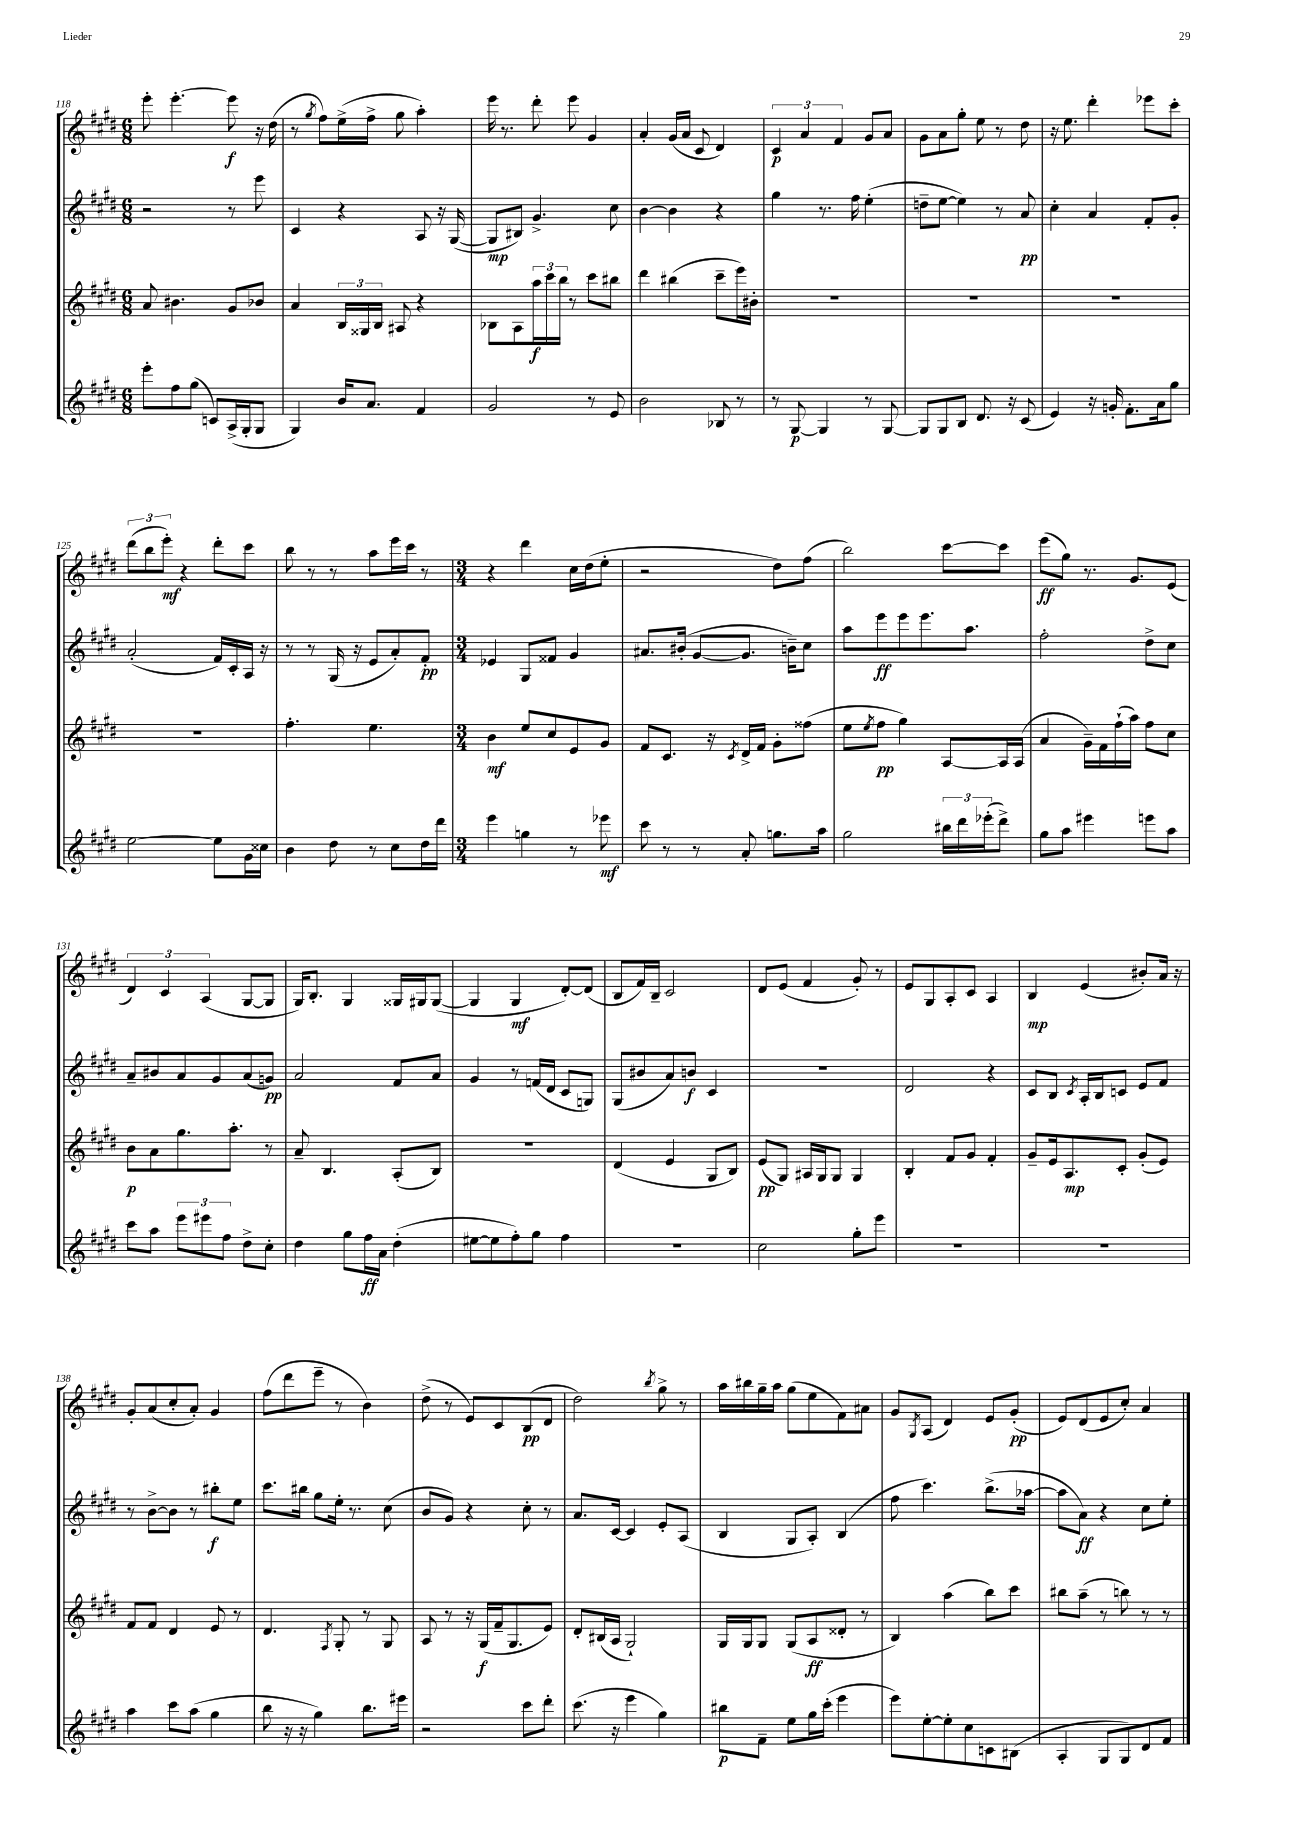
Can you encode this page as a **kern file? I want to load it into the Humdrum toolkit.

**kern	**kern	**kern	**kern
*staff4	*staff3	*staff2	*staff1
*clefG2	*clefG2	*clefG2	*clefG2
*k[f#c#g#d#]	*k[f#c#g#d#]	*k[f#c#g#d#]	*k[f#c#g#d#]
*M6/8	*M6/8	*M6/8	*M6/8
8eee'	8a	2r	8eee'
8ff#	4.b#	.	[4.eee'
(8gg#	.	.	.
8c)	.	.	.
(16A^	8g#	8r	8eee]
16G#'	.	.	.
8G#	8b-	8eee	16r
.	.	.	(16dd#
=	=	=	=
4G#)	4a	4c#	8r
.	.	.	8qgg#
.	.	.	8ff#)
16b	24B	4r	(16ee^
.	24G##	.	.
8.a	.	.	16ff#^
.	24B	.	.
.	8A#	.	8gg#
4f#	4r	8A	4aa')
.	.	16r	.
.	.	([16G#	.
=	=	=	=
2g#	8B-	8G#]	16eee
.	.	.	8.r
.	8A	8B#)	.
.	24aa	4.g#^	8ddd#'
.	24ccc#	.	.
.	24bb	.	.
.	8r	.	8eee
8r	8ccc#	.	4g#
8e	8bb#	8cc#	.
=	=	=	=
2b	4ddd#	[4b	4a'
.	(4bb#	4b]	(16g#
.	.	.	16a
.	.	.	8c#
8B-	8ccc#~	4r	4d#)
8r	16eee)	.	.
.	16b#'	.	.
=	=	=	=
8r	2.r	4gg#	6c#
[8G#	.	.	.
.	.	.	6a
4G#]	.	8.r	.
.	.	.	6f#
.	.	16ff#	.
8r	.	(4ee'	8g#
[8G#	.	.	8a
=	=	=	=
8G#]	2.r	8dd~	8g#
8G#	.	[8ee	8a
8B	.	4ee])	8gg#'
8.d#	.	.	8ee
.	.	8r	8r
16r	.	.	.
(8c#	.	8a	8dd#
=	=	=	=
4e)	2.r	4cc#'	16r
.	.	.	8.ee
16r	.	4a	4ddd#'
16g'	.	.	.
8.f#'	.	.	.
.	.	8f#'	8eee-
16a	.	.	.
8gg#	.	8g#'	8ccc#'
=	=	=	=
[2ee	2.r	(2a'	(12ddd#
.	.	.	12bb
.	.	.	12eee')
.	.	.	4r
8ee]	.	16f#)	8ddd#'
.	.	16c#'	.
16g#	.	16A	8ccc#
16cc##	.	16r	.
=	=	=	=
4b	4.ff#'	8r	8bb
.	.	8r	8r
8dd#	.	(16G#	8r
.	.	16r	.
8r	4.ee	8e	8aa
8cc#	.	8a')	16eee
.	.	.	16ccc#
16dd#	.	8f#'	8r
16ddd#	.	.	.
=	=	=	=
*M3/4	*M3/4	*M3/4	*M3/4
4eee	4b	4e-	4r
4gg	8ee	8G#	4ddd#
.	8cc#	8f##	.
8r	8e	4g#	16cc#
.	.	.	(16dd#
8eee-	8g#	.	8ee'
=	=	=	=
8ccc#	8f#	8.a#	2r
8r	8.c#	.	.
.	.	(16b#'	.
8r	.	[8g#	.
.	16r	.	.
.	8qc#	.	.
8a'	16d#^	8.g#]	.
.	16f#	.	.
8.gg	8g#'	.	8dd#)
.	.	16b~)	.
.	(8ff##	8cc#	(8ff#
16aa	.	.	.
=	=	=	=
2gg#	8ee	8aa	2bb)
.	8qee	.	.
.	8ff#	8eee	.
.	4gg#)	8eee	.
.	.	8.eee	.
24bb#	[8A	.	[8ccc#
24ddd#	.	.	.
.	.	8.aa	.
(24eee-'	.	.	.
8ddd#^)	16A]	.	8ccc#]
.	(16A	.	.
=	=	=	=
8gg#	4a	2ff#'	(8eee
8aa	.	.	8gg#)
4eee#	16g#~)	.	8.r
.	16f#	.	.
.	(16ff#`	.	.
.	16aa)	.	8.g#
8eee	8ff#	8dd#^	.
8aa	8cc#	8cc#	(8e
=	=	=	=
8ccc#	8b	8a~	6d#)
8aa	8a	8b#	.
.	.	.	6c#
12eee	8.gg#	8a	.
12eee#	.	.	(6A
.	.	8g#	.
12ff#	.	.	.
.	8.aa'	.	.
8dd#^	.	(8a	[8G#
8cc#'	8r	8g)	8G#]
=	=	=	=
4dd#	8a~	2a	16G#)
.	.	.	8.B'
.	4.B	.	.
8gg#	.	.	4G#
16ff#	.	.	.
16a	.	.	.
(4dd#'	(8A'	8f#	16G##
.	.	.	16G#
.	8B)	8a	([8G#
=	=	=	=
[8ee#	2.r	4g#	4G#]
8ee#]	.	.	.
8ff#')	.	8r	4G#
8gg#	.	(16f	.
.	.	16d#	.
4ff#	.	8c#	[8d#')
.	.	8G)	(8d#]
=	=	=	=
2.r	(4d#	(8G#	8B
.	.	8b#	16f#)
.	.	.	16B~
.	4e	8a)	2c#
.	.	8b	.
.	8G#	4c#	.
.	8B)	.	.
=	=	=	=
2cc#	(8e	2.r	8d#
.	8G#)	.	(8e
.	16A#	.	4f#
.	16G#	.	.
.	8G#	.	.
8gg#'	4G#	.	8g#')
8eee	.	.	8r
=	=	=	=
2.r	4B'	2d#	8e
.	.	.	8G#
.	8f#	.	8A'
.	8g#	.	8c#
.	4f#'	4r	4A
=	=	=	=
2.r	8g#~	8c#	4B
.	16e	8B	.
.	8.A	.	.
.	.	8qc#	.
.	.	16A'	(4e
.	.	16B	.
.	8c#'	8c	.
.	(8g#'	8e	8b#')
.	8e)	8f#	16a
.	.	.	16r
=	=	=	=
4aa	8f#	8r	8g#'
.	8f#	[8b^	(8a
8ccc#	4d#	8b]	8cc#'
(8aa	.	8r	8a')
4gg#	8e	8bb#'	4g#
.	8r	8ee	.
=	=	=	=
8bb	4.d#	8.ccc#	(8ff#
16r	.	.	8ddd#
16r	.	16bb#	.
4gg#)	.	8gg#	8eee~
.	8qF#	.	.
.	8G#'	16ee'	8r
.	.	8.r	.
8.bb	8r	.	4b)
.	8G#	(8cc#	.
16eee#	.	.	.
=	=	=	=
2r	8A	8b	(8dd#^
.	8r	8g#)	8r
.	16r	4r	8e)
.	(16G#	.	.
.	16f#~	.	8c#
.	8.G#	.	.
8ccc#	.	8cc#'	(8B
8ddd#'	8e)	8r	8d#
=	=	=	=
(8.ccc#	8d#'	8.a	2dd#)
.	(16B#	.	.
16r	16A	[16c#	.
4eee	2G#`)	4c#]	.
.	.	.	8qbb
4gg#)	.	8e'	8gg#^
.	.	(8A	8r
=	=	=	=
8bb#	16G#	4B	16aa
.	16G#	.	16bb#
8f#~	8G#	.	16gg#~
.	.	.	16aa
8ee	(8G#	8G#	(8gg#
16gg#	8A	8A')	8ee
(16ccc#'	.	.	.
4eee	8d##'	(4B	8f#)
.	8r	.	8a#
=	=	=	=
8eee)	4B)	8ff#	8g#
.	.	.	8qG#
[8ee'	.	4.ccc#)	(8A
8ee']	(4aa	.	4d#)
8cc#	.	.	.
8c	8bb)	(8.bb^	8e
(8B#	8ccc#	.	(8g#'
.	.	[16aa-	.
=	=	=	=
4A'	8bb#	8aa-]	8e)
.	(8aa~	8a)	(8d#
8G#	8r	4r	8e
8G#)	8bb)	.	8cc#')
8d#	8r	8cc#	4a
8f#	8r	8ee'	.
==	==	==	==
*-	*-	*-	*-
